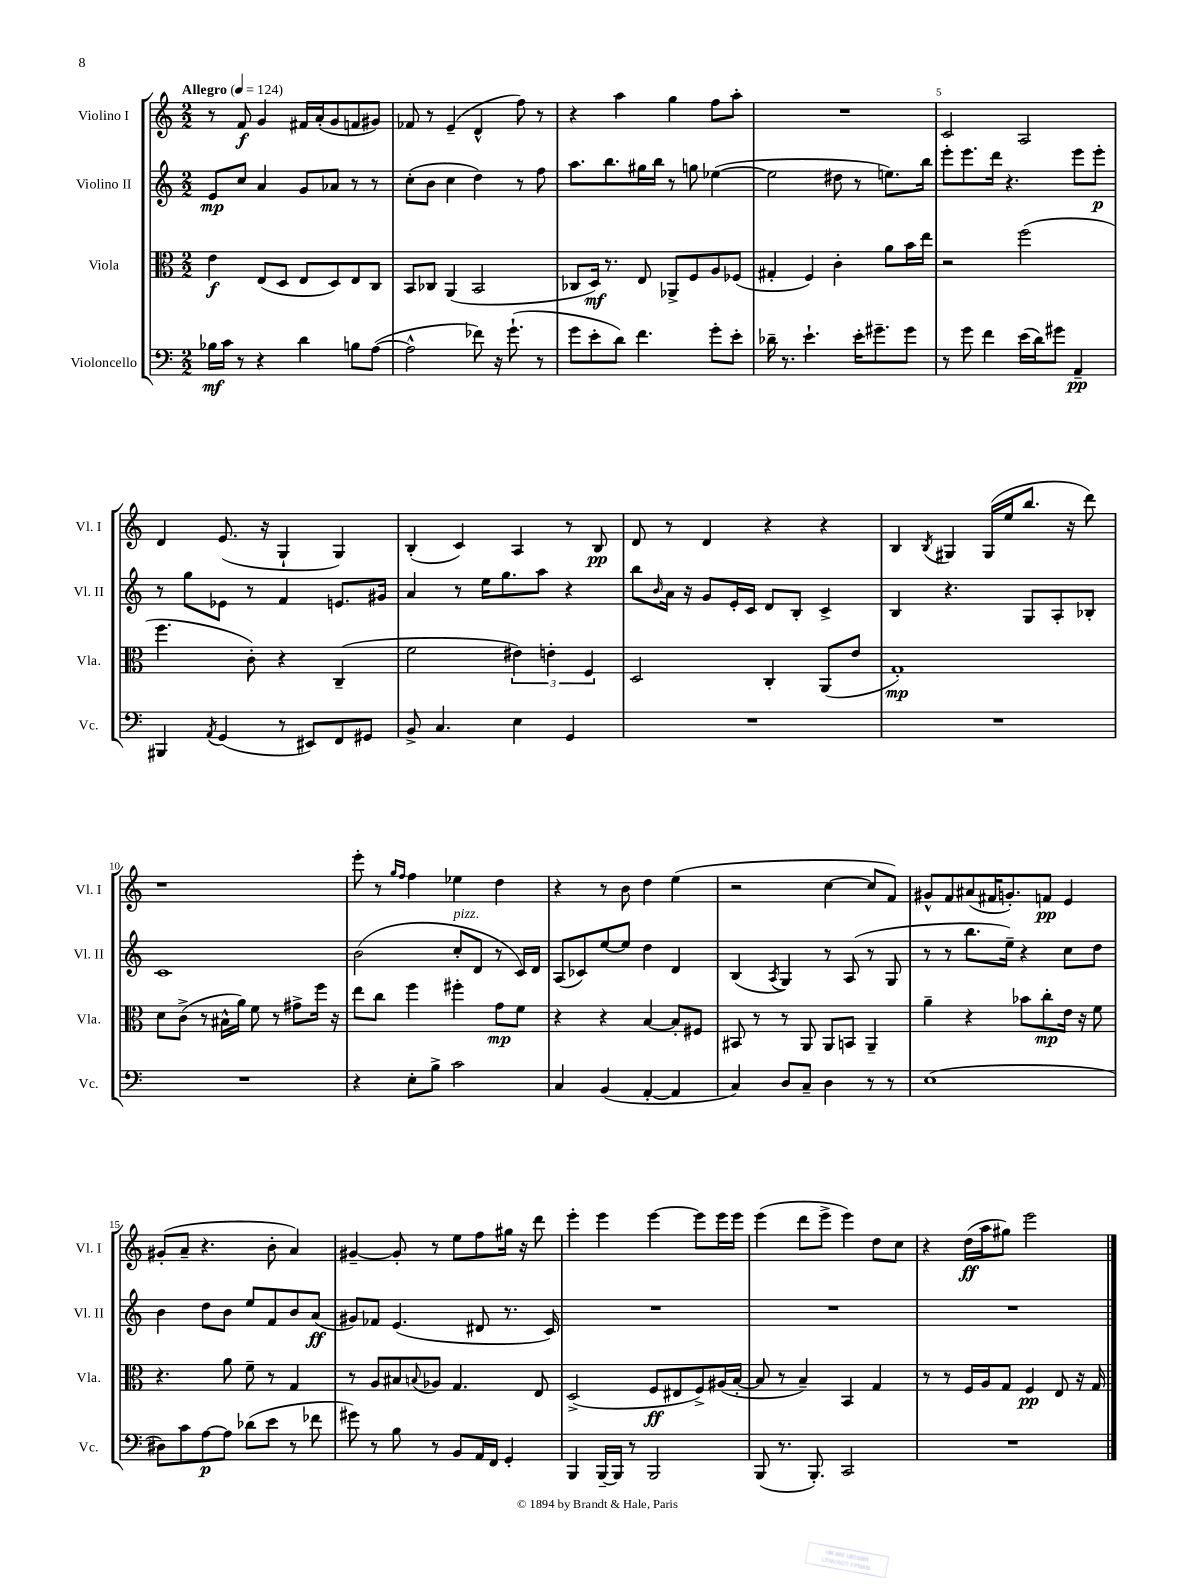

**kern	**dynam	**kern	**dynam	**kern	**dynam	**kern	**dynam
*part4	*part4	*part3	*part3	*part2	*part2	*part1	*part1
*staff4	*staff4	*staff3	*staff3	*staff2	*staff2	*staff1	*staff1
*I"Violoncello	*	*I"Viola	*	*I"Violino II	*	*I"Violino I	*
*I'Vc.	*	*I'Vla.	*	*I'Vl. II	*	*I'Vl. I	*
*clefF4	*	*clefC3	*	*clefG2	*	*clefG2	*
*k[]	*	*k[]	*	*k[]	*	*k[]	*
*M2/2	*	*M2/2	*	*M2/2	*	*M2/2	*
*MM124	*	*MM124	*	*MM124	*	*MM124	*
=1	=1	=1	=1	=1	=1	=1	=1
!	!	!	!	!	!	!LO:TX:a:B:t=Allegro	!
16B-X\LL	mf	4e\	f	8e/L	mp	8r	.
16c\JJ	.	.	.	.	.	.	.
8r	.	.	.	8cc/J	.	8f/	f
4r	.	(8E/L	.	4a/	.	4g/	.
.	.	8D/J	.	.	.	.	.
4d\	.	8E/L	.	8g/L	.	16f#X/LL	.
.	.	.	.	.	.	(16a'/J	.
.	.	8D/)	.	8a-X/J	.	8g/	.
8Bn\L	.	8E/	.	8r	.	8fn/	.
([8A\J	.	8C/J	.	8r	.	8g#X/J)	.
=2	=2	=2	=2	=2	=2	=2	=2
2A^^\]	.	8BB/L	.	(8cc'\L	.	8f-X/	.
.	.	8C-X/J	.	8b\J	.	8r	.
.	.	(4AA/	.	4cc\	.	(4e~/	.
8f-X\)	.	2BB/	.	4dd\)	.	4d^^/	.
16r	.	.	.	.	.	.	.
(8.g`\	.	.	.	.	.	.	.
.	.	.	.	8r	.	8ff\)	.
8r	.	.	.	8ff\	.	8r	.
=3	=3	=3	=3	=3	=3	=3	=3
8g\L	.	8C-X/L	.	8.aa\L	.	4r	.
8e'\	.	16D/Jk)	mf	.	.	.	.
.	.	8.r	.	8.bb\	.	.	.
8d\J)	.	.	.	.	.	4aa\	.
4.f\	.	8E/	.	16gg#X\L	.	.	.
.	.	.	.	16bb\JJ	.	.	.
.	.	8AA-X^/L	.	8r	.	4gg\	.
.	.	8F/	.	8ggn\	.	.	.
8g'\L	.	8A/	.	([4ee-X\	.	8ff\L	.
8e'\J	.	(8F-X/J	.	.	.	8aa'\J	.
=4	=4	=4	=4	=4	=4	=4	=4
16d-X~\	.	4G#X'/	.	2ee-\]	.	1r	.
8.r	.	.	.	.	.	.	.
4.e`\	.	4F/)	.	.	.	.	.
.	.	4c'\	.	8dd#X\	.	.	.
16e'\KL	.	.	.	8r	.	.	.
8.g#X~\	.	.	.	.	.	.	.
.	.	8a\L	.	8.een\L)	.	.	.
8g#\J	.	16b\L	.	.	.	.	.
.	.	16ee\JJ	.	16bb\Jk	.	.	.
=5	=5	=5	=5	=5	=5	=5	=5
8r	.	2r	.	8eee'\L	.	2c/	.
8g\	.	.	.	8.eee\	.	.	.
4f\	.	.	.	.	.	.	.
.	.	.	.	16ddd\Jk	.	.	.
.	.	.	.	4.r	.	.	.
(16e\LL	.	(2ff\	.	.	.	2A/	.
16d\J)	.	.	.	.	.	.	.
8g#X\J	.	.	.	.	.	.	.
4AA~/	pp	.	.	8eee\L	.	.	.
.	.	.	.	8eee'\J	p	.	.
!!LO:LB:g=z
=6	=6	=6	=6	=6	=6	=6	=6
4BBB#X/	.	4.ff\	.	8r	.	4d/	.
.	.	.	.	8gg\L	.	.	.
8qAA/	.	.	.	.	.	.	.
(4GG/	.	.	.	8e-X\J	.	(8.e/	.
.	.	8c'\)	.	8r	.	.	.
.	.	.	.	.	.	16r	.
8r	.	4r	.	4f/	.	4G`/	.
8EE#X/L)	.	.	.	.	.	.	.
8FF/	.	(4C~/	.	8.en/L	.	4G/)	.
8GG#X/J	.	.	.	.	.	.	.
.	.	.	.	16g#X/Jk	.	.	.
=7	=7	=7	=7	=7	=7	=7	=7
8BB^/	.	2f\	.	4a/	.	(4B'/	.
4.C/	.	.	.	.	.	.	.
.	.	.	.	8r	.	4c/)	.
.	.	.	.	16ee\KL	.	.	.
.	.	.	.	8.gg\	.	.	.
4E\	.	6e#X\)	.	.	.	4A/	.
.	.	.	.	8aa\J	.	.	.
.	.	6en'\	.	.	.	.	.
4GG/	.	.	.	4r	.	8r	.
.	.	6F/	.	.	.	.	.
.	.	.	.	.	.	8B/	pp
=8	=8	=8	=8	=8	=8	=8	=8
1r	.	2D/	.	8bb\L	.	8d/	.
.	.	.	.	16qqb/	.	.	.
.	.	.	.	16a\Jk	.	8r	.
.	.	.	.	16r	.	.	.
.	.	.	.	8g/L	.	4d/	.
.	.	.	.	16e'/L	.	.	.
.	.	.	.	16c/JJ	.	.	.
.	.	4C'/	.	8d/L	.	4r	.
.	.	.	.	8B'/J	.	.	.
.	.	(8AA/L	.	4c^/	.	4r	.
.	.	8e/J	.	.	.	.	.
=9	=9	=9	=9	=9	=9	=9	=9
1r	.	1G')	mp	4B/	.	4B/	.
.	.	.	.	.	.	8qB/	.
.	.	.	.	4.r	.	4G#X/	.
.	.	.	.	.	.	(16G#/LL	.
.	.	.	.	.	.	16ee/J	.
.	.	.	.	8G/L	.	8.bb/J	.
.	.	.	.	8A'/	.	.	.
.	.	.	.	.	.	16r	.
.	.	.	.	8B-X'/J	.	8ddd\)	.
!!LO:LB:g=z
=10	=10	=10	=10	=10	=10	=10	=10
1r	.	8d\L	.	1c	.	1r	.
.	.	(8c^\J	.	.	.	.	.
.	.	8r	.	.	.	.	.
.	.	16B#X^^\LL	.	.	.	.	.
.	.	16a\JJ)	.	.	.	.	.
.	.	8f\	.	.	.	.	.
.	.	8r	.	.	.	.	.
.	.	8g#X^\L	.	.	.	.	.
.	.	16ff\Jk	.	.	.	.	.
.	.	16r	.	.	.	.	.
=11	=11	=11	=11	=11	=11	=11	=11
4r	.	8ee\L	.	(2b\	.	8eee'\	.
.	.	8cc\J	.	.	.	8r	.
.	.	.	.	.	.	16qqgg/LL	.
.	.	.	.	.	.	16qqff/JJ	.
8E'\L	.	4ff\	.	.	.	4ff\	.
8B^\J	.	.	.	.	.	.	.
!	!	!	!	!LO:TX:a:i:t=pizz.	!	!	!
2c\	.	4ff#X'\	.	8cc'/L	.	4ee-X\	.
.	.	.	.	8d/J	.	.	.
.	.	8g\L	mp	8r	.	4dd\	.
.	.	8f\J	.	16c/LL)	.	.	.
.	.	.	.	16d/JJ	.	.	.
=12	=12	=12	=12	=12	=12	=12	=12
4C/	.	4r	.	(8A/L	.	4r	.
.	.	.	.	8c-X/)	.	.	.
(4BB/	.	4r	.	[8ee/	.	8r	.
.	.	.	.	8ee/J]	.	8b\	.
[4AA'/	.	[4B/	.	4dd\	.	4dd\	.
4AA/]	.	8B'/L]	.	4d/	.	(4ee\	.
.	.	8F#X/J	.	.	.	.	.
=13	=13	=13	=13	=13	=13	=13	=13
4C/)	.	8BB#X/	.	(4B/	.	2r	.
.	.	8r	.	.	.	.	.
.	.	.	.	8qA/	.	.	.
8D/L	.	8r	.	4G/)	.	.	.
8C~/J	.	8AA/	.	.	.	.	.
4D\	.	8AA/L	.	8r	.	[4cc\	.
.	.	8BBn/J	.	(8A/	.	.	.
8r	.	4AA~/	.	8r	.	8cc/L]	.
8r	.	.	.	8G/	.	8f/J)	.
=14	=14	=14	=14	=14	=14	=14	=14
(1E	.	4a~\	.	8r	.	8g#X^^/L	.
.	.	.	.	8r	.	8f/	.
.	.	4r	.	8.bb\L	.	(8a#X/	.
.	.	.	.	.	.	16f#X/K	.
.	.	.	.	16ee~\Jk)	.	8.gn'/)	.
.	.	8b-X\L	.	4r	.	.	.
.	.	8cc'\	mp	.	.	8fn/J	pp
.	.	16e\Jk	.	8cc\L	.	4e/	.
.	.	16r	.	.	.	.	.
.	.	8f\	.	8dd\J	.	.	.
!!LO:LB:g=z
=15	=15	=15	=15	=15	=15	=15	=15
8D#X\L)	.	4.r	.	4b\	.	(8g#X'/L	.
8c\	.	.	.	.	.	8a~/J	.
[8A\	p	.	.	8dd\L	.	4.r	.
8A\J]	.	8a\	.	8b\J	.	.	.
(8d-X\L	.	8f~\	.	8ee/L	.	.	.
8e\J	.	8r	.	8f/	.	8b'\	.
8r	.	4G/	.	8b/	.	4a/)	.
8f-X\	.	.	.	(8a/J	ff	.	.
=16	=16	=16	=16	=16	=16	=16	=16
8g#X\)	.	8r	.	8g#X/L)	.	[4g#X~/	.
8r	.	8A/L	.	8f-X/J	.	.	.
8B\	.	8B#X/	.	(4.e/	.	8g#'/]	.
.	.	8qqBn/	.	.	.	.	.
8r	.	8A-X/J	.	.	.	8r	.
8BB/L	.	4.G/	.	.	.	8ee\L	.
16AA/L	.	.	.	8d#X/	.	8ff\	.
16FF/JJ	.	.	.	.	.	.	.
4GG'/	.	.	.	8.r	.	16gg#X\Jk	.
.	.	.	.	.	.	16r	.
.	.	8E/	.	.	.	8ddd\	.
.	.	.	.	16c/)	.	.	.
=17	=17	=17	=17	=17	=17	=17	=17
4BBB/	.	(2D^/	.	1r	.	4eee'\	.
[16BBB~/LL	.	.	.	.	.	4eee\	.
16BBB/JJ]	.	.	.	.	.	.	.
8r	.	.	.	.	.	.	.
2BBB/	.	8F/L	ff	.	.	[4eee\	.
.	.	8E#X/	.	.	.	.	.
.	.	8F^/)	.	.	.	8eee\L]	.
.	.	(16A#X/L	.	.	.	16eee\L	.
.	.	[16B'/JJ	.	.	.	16eee\JJ	.
=18	=18	=18	=18	=18	=18	=18	=18
(8BBB/	.	8B/]	.	1r	.	(4eee\	.
8.r	.	8r	.	.	.	.	.
.	.	4B~/)	.	.	.	8ddd\L	.
8.BBB'/)	.	.	.	.	.	.	.
.	.	.	.	.	.	8eee^\J	.
2CC/	.	4BB/	.	.	.	4eee\)	.
.	.	4G/	.	.	.	8dd\L	.
.	.	.	.	.	.	8cc\J	.
=19	=19	=19	=19	=19	=19	=19	=19
1r	.	8r	.	1r	.	4r	.
.	.	8r	.	.	.	.	.
.	.	16F/LL	.	.	.	(16dd\LL	ff
.	.	16A/J	.	.	.	16aa\J	.
.	.	8G/J	.	.	.	8gg#X\J)	.
.	.	4F/	pp	.	.	2eee\	.
.	.	8E/	.	.	.	.	.
.	.	16r	.	.	.	.	.
.	.	16G/	.	.	.	.	.
==	==	==	==	==	==	==	==
*-	*-	*-	*-	*-	*-	*-	*-
